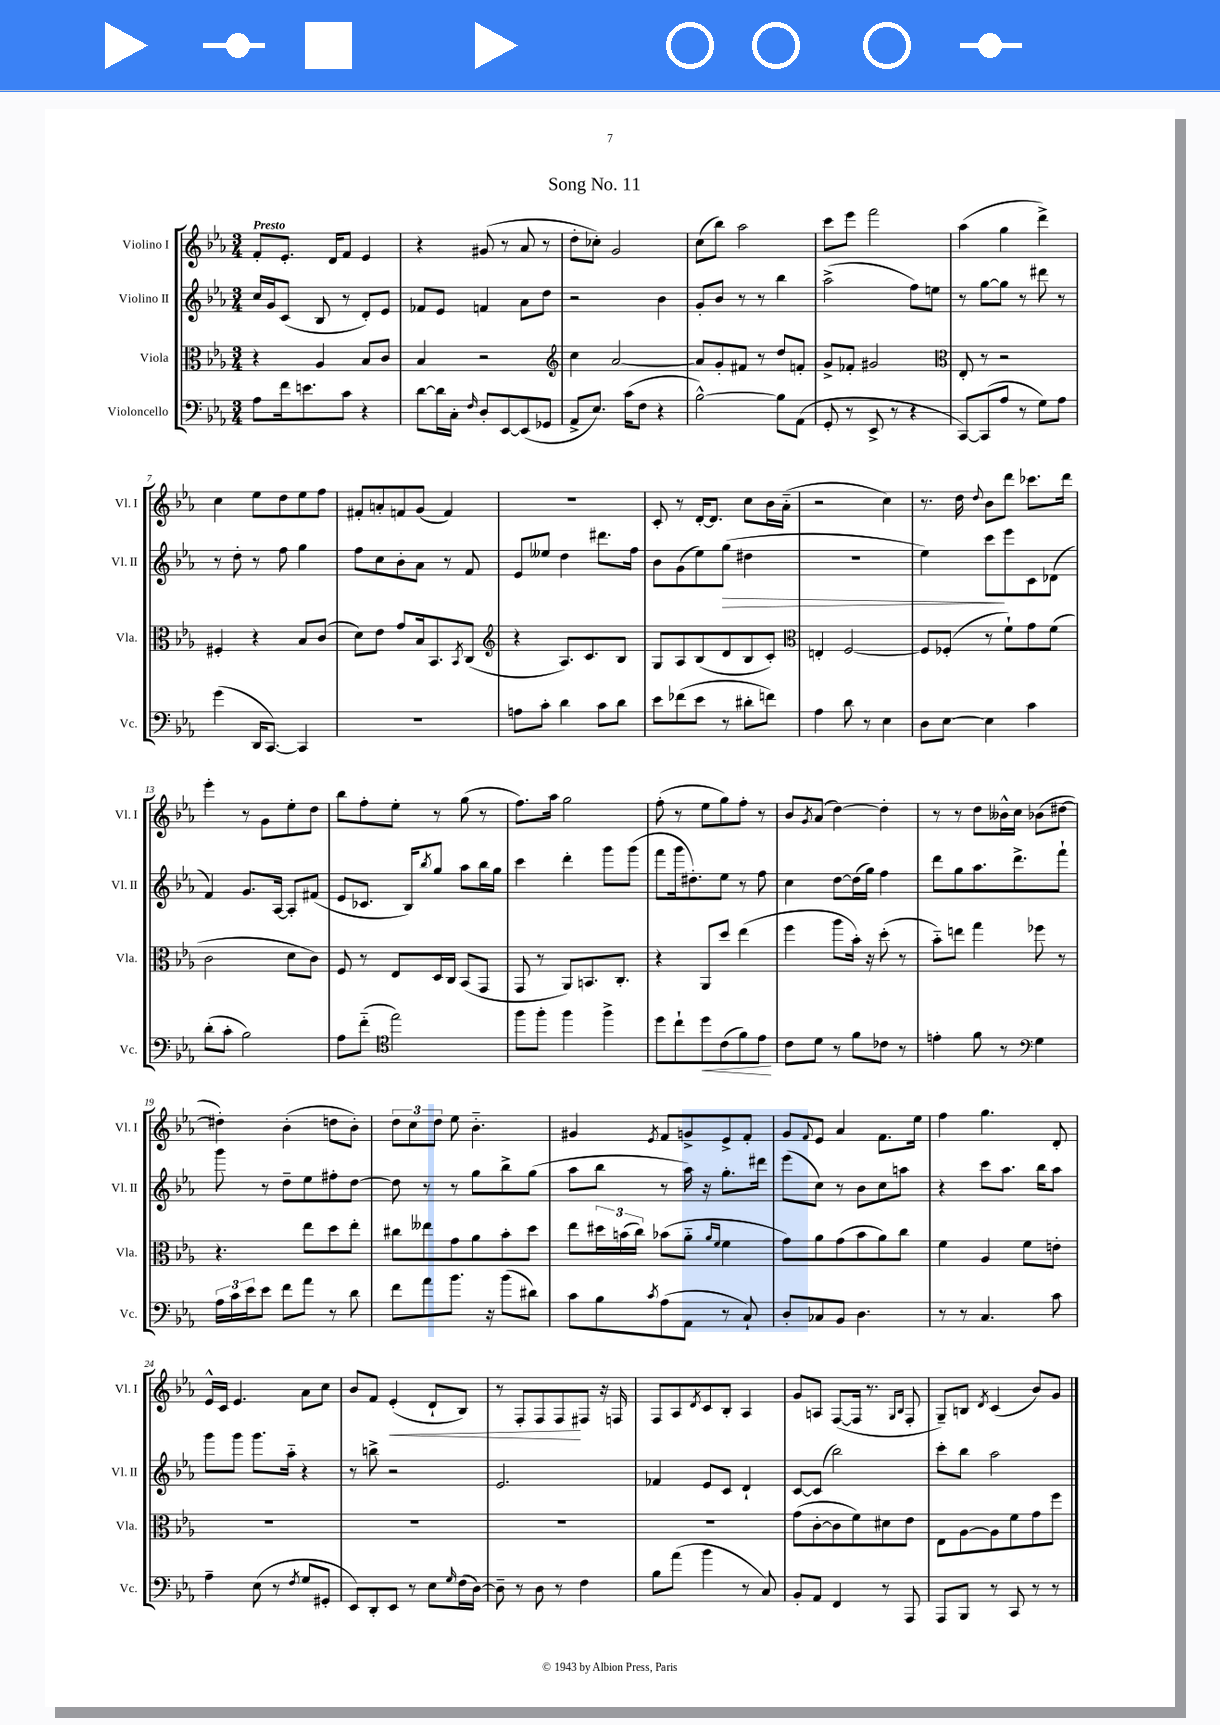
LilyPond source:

\header { title = "Song No. 11" }
<<
\new StaffGroup <<
\new Staff = "s0" \with { instrumentName = "Violino I" shortInstrumentName = "Vl. I" } {
    \clef treble \key ees \major \numericTimeSignature \time 3/4 \tempo "Presto"
    f'8-. ees'8.-. d'16 f'8 ees'4 |
    r4 gis'8( r8 aes'8 r8 |
    d''8-. ces''8-.) g'2 |
    c''8( bes''8) aes''2 |
    c'''8 ees'''8 f'''2 |
    aes''4( g''4 d'''4->) |
    c''4 ees''8 d''8 ees''8 f''8 |
    fis'8-. a'8-. f'8 g'8( f'4) |
    R2. |
    c'8-. r8 d'16~-. d'8. c''8 bes'16 aes'16-_( |
    r2 c''4) |
    r8. d''16 \appoggiatura { d''8 } bes'8 d'''8 ces'''8. d'''16 |
    ees'''4-. r8 g'8 ees''8-. d''8 |
    bes''8 f''8-. ees''8-. r8 g''8( r8 |
    f''8.) aes''16 g''2 |
    f''8-.( r8 ees''8 g''8) f''8-. r8 |
    bes'8 \acciaccatura { g'8 } aes'8( d''4~) d''4-. |
    r8 r8 d''8 beses'16-^ c''16 bes'8( dis''8~ |
    dis''4-.) bes'4-.( d''8 bes'8-.) |
    \tuplet 3/2 { d''8 c''8 d''8 } ees''8 bes'4.-_ |
    gis'4 \acciaccatura { ees'8 } f'8 g'8-> ees'8-> f'8-. |
    g'8 \appoggiatura { f'8 } ees'8 aes'4 f'8. ees''16 |
    f''4 g''4. d'8-. |
    ees'16-^ c'16 ees'4. aes'8 c''8 |
    bes'8 f'8 ees'4-.\<( d'8-! bes8) |
    r8 f8-. f8 f8\! fis8 r16 f16 |
    f8 aes8 \acciaccatura { d'8 } c'8 bes8-. aes4 |
    g'8 a8 f8~( f16 r8. \grace { g16 bes16 } f8-. |
    g8--) b8 \acciaccatura { d'8 } c'4( bes'8) g'8 \bar "|." |
}
\new Staff = "s1" \with { instrumentName = "Violino II" shortInstrumentName = "Vl. II" } {
    \clef treble \key ees \major \numericTimeSignature \time 3/4
    c''16 g'16 c'8( bes8 r8 d'8-.) ees'8 |
    fes'8 ees'8 f'4 aes'8 d''8 |
    r2 bes'4 |
    g'8-. bes'8 r8 r8 bes''4 |
    aes''2->( f''8) e''8 |
    r8 g''8~ g''8 r8 dis'''8 r8 |
    r8 d''8-. r8 f''8 g''4 |
    f''8 c''8 bes'8-. aes'8 r8 f'8 |
    ees'8 eeses''8 d''4 dis'''8. f''16 |
    bes'8 g'8( ees''8) g''8\>( dis''4 |
    R2. |
    ees''4) c'''8\! ees'''8 c'8 des'8( |
    f'4) g'8. aes16~ aes8-. fis'8( |
    ees'8 ces'8. bes16) \acciaccatura { bes''8 } g''8 aes''8 bes''16 g''16 |
    c'''4 d'''4-. g'''8 g'''8( |
    f'''8 g'''16 dis''8.-.) ees''8 r8 f''8 |
    c''4 d''8~ d''16( g''16) f''4 |
    d'''8 g''8 aes''8. d'''8.-> f'''8-! |
    g'''8 r8 d''8-- ees''8 fis''8-. d''8~ |
    d''8 r8 r8 g''8 bes''8-> g''8( |
    aes''8 bes''8 r8 aes''16) r16 g''8.-. dis'''16 |
    ees'''8( c''8) r8 bes'8 c''8 a''8 |
    r4 c'''8 aes''8. bes''16 aes''8 |
    g'''8 g'''8 g'''8. aes''16-_ r4 |
    r8 b''8-> r2 |
    ees'2. |
    fes'4 ees'8 c'8 d'4-! |
    c'8~ c'8( bes''2) |
    c'''8-. bes''8 aes''2 \bar "|." |
}
\new Staff = "s2" \with { instrumentName = "Viola" shortInstrumentName = "Vla." } {
    \clef alto \key ees \major \numericTimeSignature \time 3/4
    r4 aes4 bes8 c'8 |
    bes4 r2 |
    \clef treble c''4 aes'2~ |
    aes'8 g'8-. fis'8 r8 d''8 f'8-. |
    g'8-> fes'8-. gis'2 |
    \clef alto ees8-. r8 r2 |
    fis4-. r4 bes8 c'8( |
    d'8) ees'8 g'8 bes16 bes,8. \acciaccatura { bes,8 } c8( |
    \clef treble r4 aes8.) c'8. bes8 |
    g8 aes8 bes8( d'8 bes8 c'8-.) |
    \clef alto e4-. f2~ |
    f8 fes8-.( r8 f'8-!) g'8 f'8( |
    c'2 d'8 c'8) |
    f8 r8 ees8 d16 c16 bes,8( g,8 |
    g,8 r8 aes,8) b,8. c8.-. |
    r4 aes,8 d''8 ees''4( |
    f''4 aes''8 bes'16-.) r16 d''8-.( r8 |
    bes'8-_) e''8 g''4 fes''8 r8 |
    r4. ees''8 d''8 ees''8-. |
    cis''8 eeses''8 g'8 aes'8 bes'8-. d''8 |
    ees''8 \tuplet 3/2 { dis''16 b'16( c''16) } bes'8( aes'8-_ \grace { aes'16 f'16 } f'4 |
    g'8) aes'8 g'8( bes'8 aes'8) c''8 |
    f'4 aes4 f'8 e'8-. |
    R2. |
    R2. |
    R2. |
    R2. |
    g'8( c'8~-. c'8 f'8) dis'8 ees'8 |
    ees8 aes8~ aes8 f'8 g'8 f''8 \bar "|." |
}
\new Staff = "s3" \with { instrumentName = "Violoncello" shortInstrumentName = "Vc." } {
    \clef bass \key ees \major \numericTimeSignature \time 3/4
    aes8 f'16 e'8. c'8 r4 |
    d'8~ d'16 c16-. \grace { f16 } d8-. ees,8~ ees,8( ges,8 |
    aes,8-> ees8.) c'16( f8 r4 |
    bes2~-^) bes8 aes,8( |
    g,8-. r8 ees,8-> r8 r4 |
    c,8~) c,8( aes8 r8 g8) aes8 |
    g'4( d,16 c,8.~) c,4 |
    R2. |
    a8 c'8-. d'4 c'8 d'8 |
    ees'8 fes'8( ees'8 r8 dis'8-. f'8) |
    aes4 d'8 r8 ees4 |
    d8 ees8~ ees4 c'4 |
    d'8-.( c'8-. bes2) |
    aes8 f'8-_( \clef tenor ees''2) |
    f''8 f''8-. f''4 f''4-> |
    d''8 c''8-! d''8\< c'8( f'8) ees'8\! |
    c'8 d'8 r8 f'8 ces'8 r8 |
    e'4-. f'8 r8 \clef bass g4 |
    \tuplet 3/2 { aes16 c'16 ees'16 } ees'8 f'8 aes'8 r8 d'8 |
    f'8 aes'8 bes'8. r16 bes'8( dis'8) |
    c'8 bes8 \acciaccatura { c'8 } aes8( aes,8 r8 c8-!) |
    d8-. ces8 bes,8 d4. |
    r8 r8 c4. c'8 |
    aes4-- ees8( r8 \acciaccatura { f8 } g8 gis,8-. |
    ees,8) d,8-. ees,8 r8 ees8 \grace { g16 } f16( d16~) |
    d8-- r8 d8 r8 f4 |
    bes8 aes'8( bes'4 r8 c8) |
    bes,8-. aes,8 f,4 r8 aes,,8 |
    aes,,8 bes,,8 r8 c,8 r8 r8 \bar "|." |
}
>>
>>
